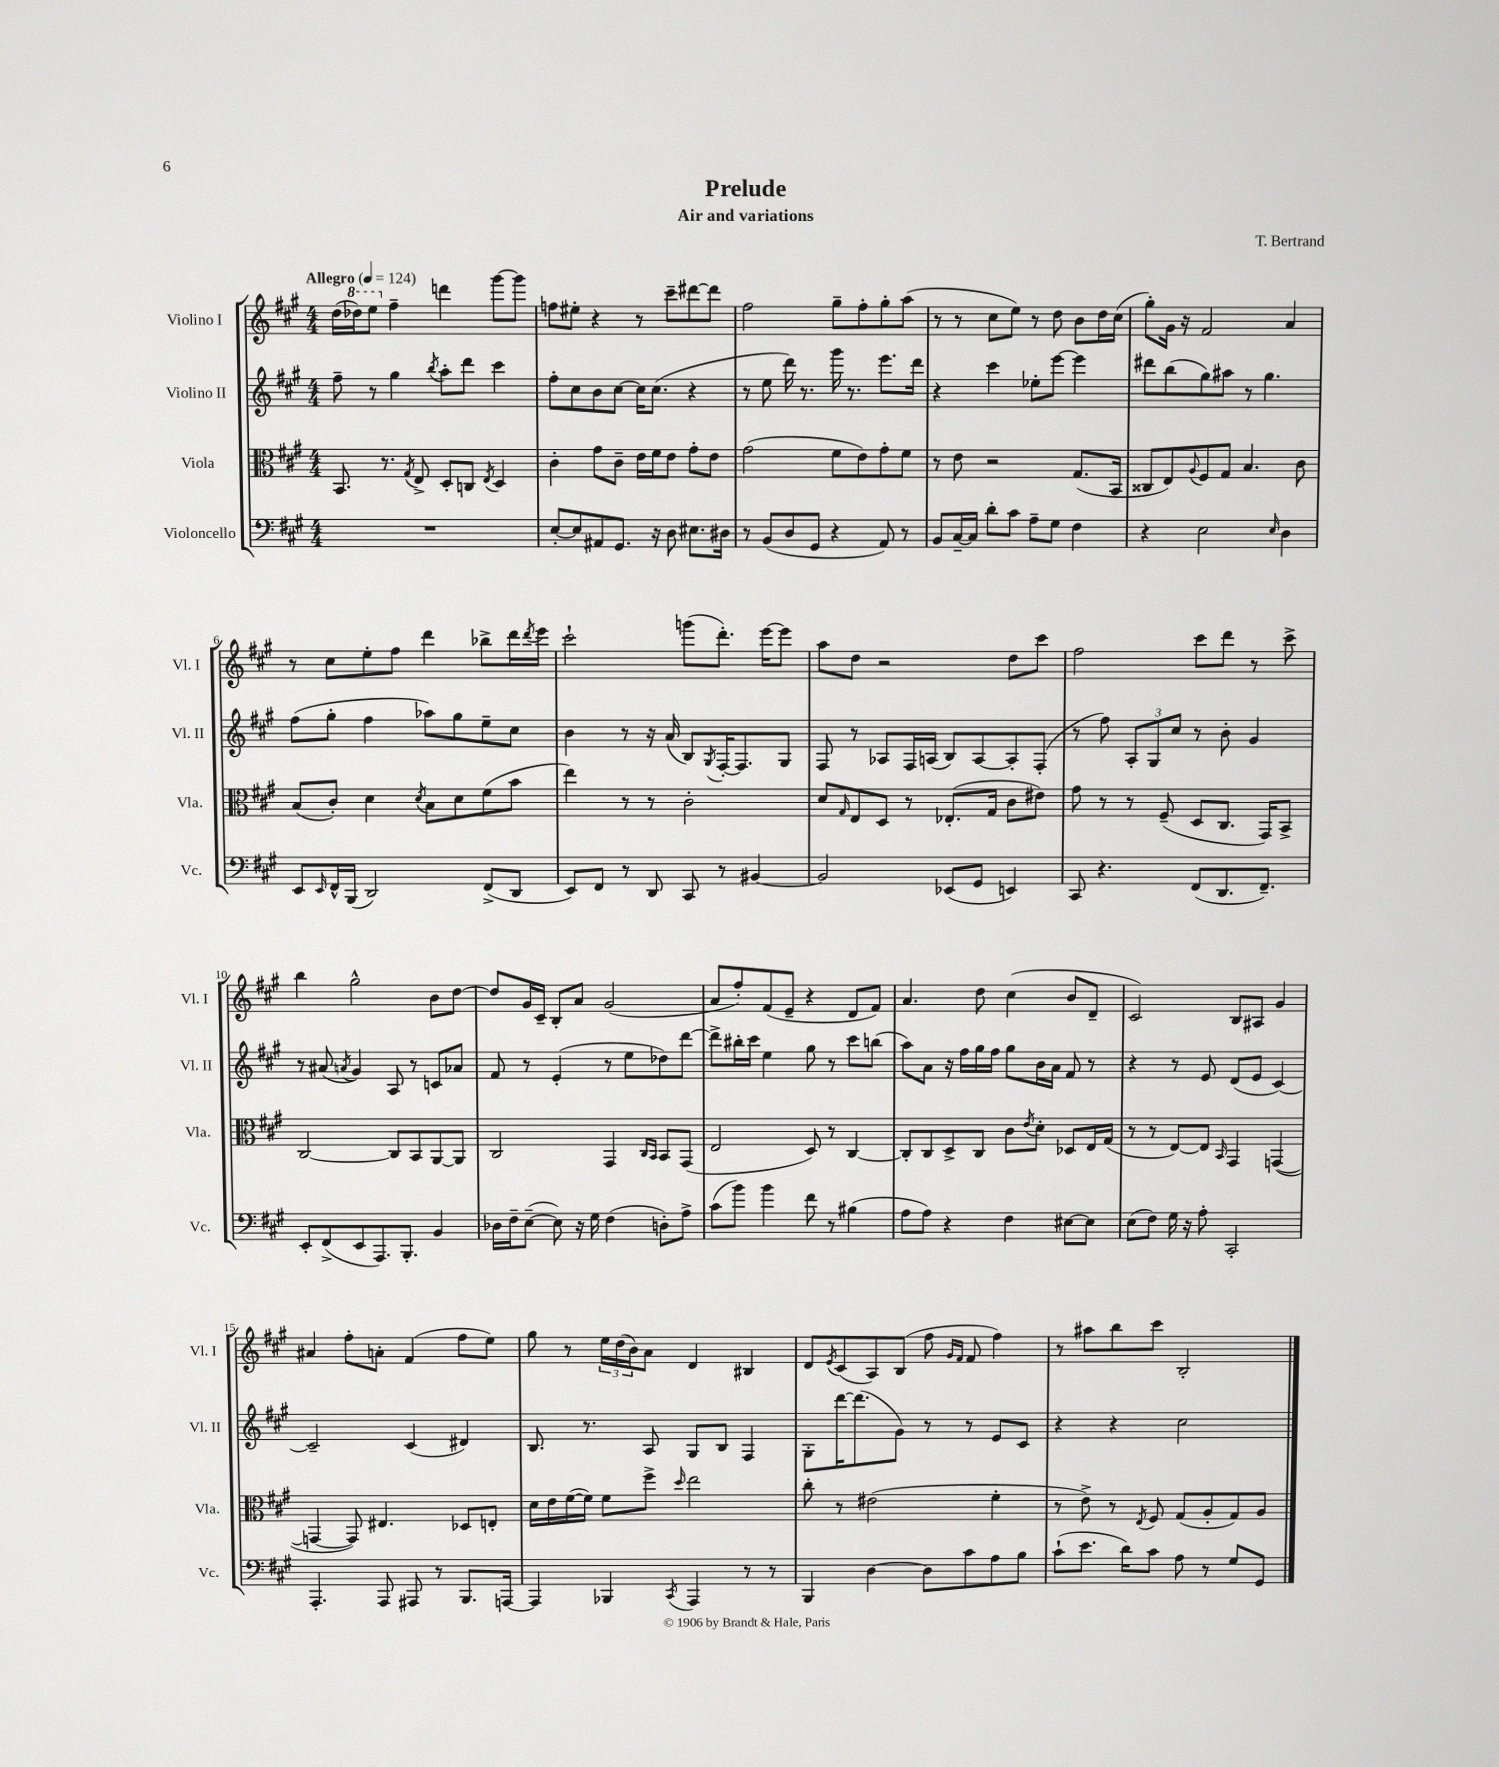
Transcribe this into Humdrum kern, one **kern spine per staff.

**kern	**kern	**kern	**kern
*staff4	*staff3	*staff2	*staff1
*clefF4	*clefC3	*clefG2	*clefG2
*k[f#c#g#]	*k[f#c#g#]	*k[f#c#g#]	*k[f#c#g#]
*M4/4	*M4/4	*M4/4	*M4/4
*MM124	*MM124	*MM124	*MM124
1r	8.BB/	8ff#~\	(16dd\LL
.	.	.	16ddd-\J)
.	.	8r	8eee\J
.	8.r	.	.
.	.	4gg#\	4ff#~\
.	8qG#/	.	.
.	8E^/	.	.
.	.	8qbb/	.
.	8D'/L	8aa'\L	4ddd\
.	8C/J	8ddd\J	.
.	8qE/	.	.
.	4D/	4ccc#\	[8ggg#\L
.	.	.	8ggg#\]J
=	=	=	=
[8E'/L	4c#'\	8ff#'\L	8ff\L
8E/]	.	8cc#\	8ee#'\J
8AA#/	8g#\L	8b\	4r
8.GG#/J	8c#~\J	[8cc#\J	.
.	16e\LL	16cc#\]LK	8r
16r	16f#\J	(8.cc#\J	.
8D\	8e\J	.	8ccc#~\L
8.E#\L	8g#'\L	4r	[8ddd#\
.	8e\J	.	8ddd#\]J
16D#\Jk	.	.	.
=	=	=	=
8r	(2g#\	8r	2ff#\
(8BB/L	.	8ee\	.
8D/	.	16ddd\)	.
.	.	8.r	.
8GG#/J	.	.	.
4r	8f#\L	16ggg#\	8gg#~\L
.	.	8.r	.
.	8e\)	.	8ff#'\
8AA/)	8g#'\	8.eee\L	8gg#'\
8r	8f#\J	.	(8aa\J
.	.	16ddd\Jk	.
=	=	=	=
8BB/L	8r	4r	8r
[16C#~/L	8e\	.	8r
16C#/]JJ	.	.	.
8d'\L	2r	4ccc#\	8cc#\L
8c#\J	.	.	8ee\J)
8A~\L	.	8ee-'\L	8r
8G#\J	.	[8eee\J	8dd\
4F#\	(8.G#/L	4eee\]	8b\L
.	.	.	16dd\L
.	16BB/Jk	.	(16cc#\JJ
=	=	=	=
4r	8C##/L	8ddd#\L	8gg#'\L)
.	8E/)	(8bb\	16g#\Jk
.	.	.	16r
.	8qqA/	.	.
2E\	8F#/	8gg#\)	2f#/
.	8G#/J	8aa#\J	.
.	4.B/	8r	.
.	.	4.gg#\	.
16qqE/	.	.	.
4D\	.	.	4a/
.	8c#\	.	.
=	=	=	=
8EE/L	(8B/L	(8ff#\L	8r
16qqEE/	.	.	.
16FF#^^/L	8c#'/J)	8gg#'\J	8cc#\L
(16BBB/JJ	.	.	.
2DD/)	4d\	4ff#\	8ee'\
.	.	.	8ff#\J
.	8qd/	.	.
.	8B\L	8aa-\L)	4ddd\
.	8d\	8gg#\	.
(8FF#^/L	(8f#\	8ee~\	8bb-^\L
8DD/J	8b\J	8cc#\J	16ddd\L
.	.	.	8qddd/
.	.	.	16eee\JJ
=	=	=	=
8EE/L)	4ee\)	4b\	2ccc#`\
8FF#/J	.	.	.
8r	8r	8r	.
8DD/	8r	16r	.
.	.	(16a/	.
8CC#/	2c#'\	8B/L)	(8ggg\L
.	.	8qG#/	.
8r	.	[16F#'/K	8.ddd'\J)
.	.	8.F#/]	.
[4BB#/	.	.	.
.	.	.	[16eee\LK
.	.	8G#/J	8eee\]J
=	=	=	=
2BB#/]	8d/L	8F#/	8aa\L
.	16qqG#/	.	.
.	8E/	8r	8dd\J
.	8D/J	8A-/L	2r
.	8r	16F#/L	.
.	.	(16A/JJ	.
(8EE-/L	(8.E-'/L	8B/L)	.
8GG#/J	.	[8A/	.
.	16G#/Jk	.	.
4EE/)	8c#\L	8A'/]	8dd\L
.	8e#\J)	(8F#'/J	8ccc#\J
=	=	=	=
8CC#/	8g#\	8r	2ff#\
4.r	8r	8ff#\)	.
.	8r	12A'/L	.
.	.	12G#/	.
.	(8F#~/	.	.
.	.	12cc#/J	.
(8FF#/L	8D/L	8r	8ccc#\L
8.DD/	8.C#/J	8b'\	8ddd\J
.	.	4g#/	8r
8.FF#~/J)	16GG#/LK)	.	.
.	8BB^/J	.	8ccc#^\
=	=	=	=
8EE'/L	[2C#/	8r	4bb\
(8FF#^/	.	(8a#/	.
.	.	8qa/	.
8EE/	.	4g#/)	2gg#^^\
8.AAA/)	.	.	.
.	8C#/]L	8A/	.
8.BBB'/J	.	.	.
.	8BB/	8r	.
4BB/	[8AA/	8c/L	8b\L
.	8AA/]J	8a-/J	[8dd\J
=	=	=	=
16D-\LL	2C#/	8f#/	8dd/]L
16F#~\J	.	.	.
([8E~\J	.	8r	16g#/L
.	.	.	16c#~/JJ
8E\])	.	(4e'/	8B'/L
16r	.	.	8a/J
16G#\	.	.	.
(4F#\	4GG#/	8r	(2g#/
.	.	8ee\L	.
.	16qqC#/LL	.	.
.	16qqBB/JJ	.	.
8D'\L)	8BB/L	8dd-\)	.
8A^\J	(8GG#/J	[8ddd\J	.
=	=	=	=
(8c#\L	2E/	8ddd^\]L	8a/L
8b\J)	.	16bb#'\L	8ff#'/)
.	.	16ccc#\JJ	.
4b\	.	4ee\	(8f#/
.	.	.	8e~/J
8f#\	8D/)	8gg#\	4r
8r	8r	8r	.
(4B#\	[4C#/	8ccc#\L	8d/L
.	.	(8bb\J	8f#/J)
=	=	=	=
8A\L	8C#'/]L	8aa\L)	4.a/
8A\J)	8C#/	8a\J	.
4r	8D^/	16r	.
.	.	16ff#\LL	.
.	8C#/J	16gg#\	8dd\
.	.	16ff#\JJ	.
4F#\	8c#\L	8gg#\L	(4cc#\
.	8qe/	.	.
.	8d'\J	16b\L	.
.	.	16a\JJ	.
[8E#\L	8D-/L	8f#/	8b/L
8E#\]J	16E/L	8r	8d~/J
.	(16G#/JJ	.	.
=	=	=	=
(8E\L	8r	4r	2c#/)
8F#\J)	8r	.	.
16G#\	[8E/L)	8r	.
16r	.	.	.
8A'\	8E/]J	8e/	.
.	16qqBB/	.	.
2CC#'/	4GG#/	(8d/L	8B/L
.	.	8e/J	8A#/J
.	([4GG/	[4c#/)	4g#/
=	=	=	=
4.AAA'/	4GG/_	2c#~/]	4a#/
.	8GG/])	.	8ff#'\L
8AAA/	4.E#/	.	8a'\J
8AAA#/	.	(4c#/	(4f#/
8r	.	.	.
8.BBB/L	8D-/L	4d#/)	8ff#\L
.	8E'/J	.	8ee\J)
[16AAA/Jk	.	.	.
=	=	=	=
4AAA/]	16d\LL	8.B/	8gg#\
.	16e\	.	.
.	([16f#\	.	8r
.	16f#\]JJ)	8.r	.
4BBB-/	8f#\L	.	24ee\LL
.	.	.	(24dd\
.	.	.	24b\J)
.	8ff#^\J	8A/	8a\J
8qCC#/	16qqdd/	.	.
4AAA/	2ee\	8G#/L	4d/
.	.	8B/J	.
8r	.	4F#/	4B#/
8r	.	.	.
=	=	=	=
4BBB/	8cc#'\	8G#'\L	8d/L
.	.	.	8qe/
.	8r	[16ddd\K	(8c#/
.	.	(8.ddd\]	.
[4D\	(2e#\	.	8A/)
.	.	8g#\J)	(8B/J
8D\]L	.	8r	8ff#\
.	.	.	16qqg#/LL
.	.	.	16qqf#/JJ
8c#\	.	8r	8f#/
8A\	4f#'\	8e/L	4ff#\)
8B\J	.	8c#/J	.
=	=	=	=
(8c#`\L	8r	4r	8r
8.e\J	8e^\)	.	8aa#\L
.	8r	4r	8bb\
16d\LK)	.	.	.
.	8qE/	.	.
8c#\J	8F#/	.	8ccc#\J
8A\	(8G#/L	2cc#\	2B'/
8r	8A'/	.	.
8G#/L	8G#/)	.	.
8GG#/J	8A/J	.	.
==	==	==	==
*-	*-	*-	*-
